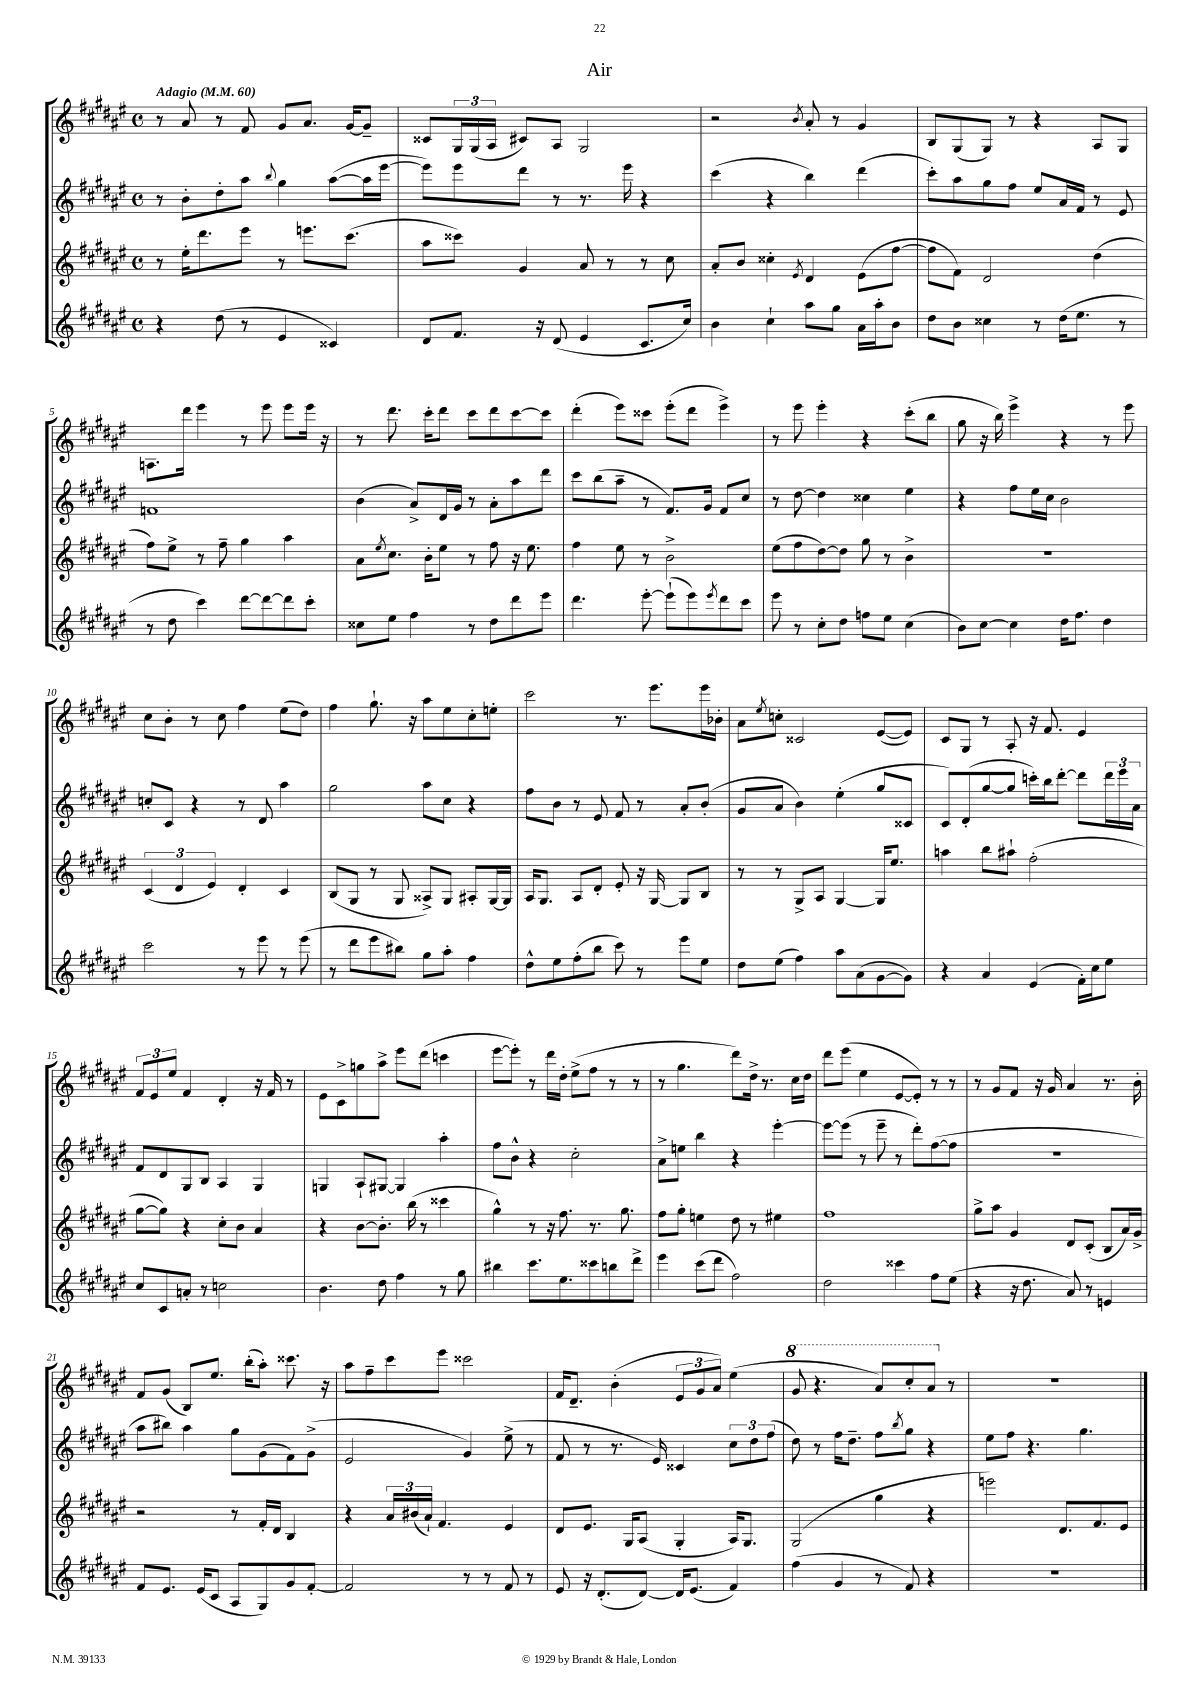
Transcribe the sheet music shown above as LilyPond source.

\header { title = "Air" }
<<
\new StaffGroup <<
\new Staff = "s0" {
    \clef treble \key fis \major \defaultTimeSignature \time 4/4 \tempo "Adagio" 4 = 60
    r8 ais'8 r8 fis'8 gis'8 ais'8. gis'16~ gis'8-- |
    cisis'8 \tuplet 3/2 { gis16 gis16( ais16 } cis'8) ais8 gis2 |
    r2 \acciaccatura { b'8 } ais'8-. r8 gis'4 |
    b8 gis8( gis8) r8 r4 ais8 gis8 |
    a8. dis'''16 eis'''4 r8 eis'''8 eis'''8 eis'''16 r16 |
    r8 dis'''8. cis'''16-. dis'''8 cis'''8 dis'''8 cis'''8~ cis'''8 |
    dis'''4-.( eis'''8) cisis'''8 eis'''8-.( dis'''8 eis'''4->) |
    r8 eis'''8 eis'''4-. r4 cis'''8-.( b''8 |
    gis''8 r16 b''16) eis'''4-> r4 r8 eis'''8 |
    cis''8 b'8-. r8 cis''8 fis''4 eis''8( dis''8) |
    fis''4 gis''8.-! r16 ais''8 eis''8 cis''8-. e''8-. |
    cis'''2 r8. eis'''8. eis'''16 bes'16-. |
    ais'8 \acciaccatura { eis''8 } c''8-. cisis'2 eis'8~( eis'8) |
    cis'8 gis8 r8 ais8-. r16 fis'8. eis'4 |
    \tuplet 3/2 { fis'8 eis'8 eis''8 } fis'4 dis'4-. r16 fis'16 r8 |
    eis'8 cis'8-> g''8 ais''8-> eis'''8 dis'''8( c'''4 |
    eis'''8~ eis'''8-.) r8 dis'''16 dis''16-. eis''8->( fis''8 r8 r8 |
    r8 gis''4. dis'''8) dis''16-> r8. cis''16 dis''16 |
    dis'''8 eis'''8( eis''4 eis'8~ eis'8-.) r8 r8 |
    r8 gis'8 fis'8 r16 gis'16 ais'4 r8. b'16-. |
    fis'8 gis'8( b8) eis''8. b''16-.( ais''8-.) cisis'''8. r16 |
    ais''8 fis''8-- cis'''8 eis'''8 cisis'''2 |
    fis'16 dis'8.-- b'4-.( \tuplet 3/2 { eis'8 gis'8 ais'8) } eis''4( |
    \ottava #1 gis''8 r4. ais''8) cis'''8-. ais''8 \ottava #0 r8 |
    r1 \bar "|." |
}
\new Staff = "s1" {
    \clef treble \key fis \major \defaultTimeSignature \time 4/4
    r8 b'8-. dis''8-. ais''8 \appoggiatura { b''8 } gis''4 ais''8~( ais''16 eis'''16~ |
    eis'''8) eis'''8 dis'''8 r8 r8. eis'''16 r4 |
    cis'''4( r4 b''4) dis'''4( |
    cis'''8-.) ais''8 gis''8 fis''8 eis''8 ais'16 fis'16 r8 eis'8 |
    f'1 |
    b'4( ais'8->) dis'16 gis'16 r8 ais'8-. ais''8 dis'''8 |
    cis'''8 b''8( ais''8-- r8 fis'8.) gis'16 fis'8 cis''8 |
    r8 dis''8~ dis''4 cisis''4 eis''4 |
    r4 fis''8 eis''16 cis''16 b'2 |
    c''8-. cis'8 r4 r8 dis'8 ais''4 |
    gis''2 ais''8 cis''8 r4 |
    fis''8 b'8 r8 eis'8 fis'8 r8 ais'8-. b'8-.( |
    gis'8 ais'8 b'4) eis''4-.( gis''8 cisis'8 |
    cis'8) dis'8-.( gis''8~ gis''8 c'''16-.) b''16 dis'''8~-. dis'''8 \tuplet 3/2 { dis'''16 eis'''16 ais'16 } |
    fis'8 dis'8 gis8 b8 ais4 gis4 |
    g4 ais8-! gis8~ gis4 ais''4-. |
    fis''8 b'8-^ r4 cis''2-. |
    ais'8-> e''8 b''4 r4 eis'''4~-. |
    eis'''8~ eis'''8( r8 eis'''8-- r8 dis'''8-.) fis''8~( fis''8 |
    R1 |
    ais''8 bis''8) ais''4 gis''8 gis'8( fis'8) gis'8->( |
    eis'2 gis'4) eis''8->( r8 |
    fis'8 r8 r8. eis'16) cisis'4 \tuplet 3/2 { cis''8 dis''8 fis''8( } |
    dis''8) r8 fis''16 dis''8.-- fis''8 \acciaccatura { b''8 } gis''8 r4 |
    eis''8 fis''8 r4. gis''4. \bar "|." |
}
\new Staff = "s2" {
    \clef treble \key fis \major \defaultTimeSignature \time 4/4
    r8 eis''16-. dis'''8. eis'''8 r8 e'''8. cis'''8.( |
    ais''8 cisis'''8) gis'4 ais'8 r8 r8 cis''8 |
    ais'8-. b'8 cisis''4-. \acciaccatura { eis'8 } dis'4 eis'8( fis''8~ |
    fis''8 fis'8) dis'2 dis''4( |
    fis''8) eis''8-> r8 fis''8-- gis''4 ais''4 |
    ais'8 \acciaccatura { eis''8 } cis''8. b'16-. eis''8 r8 fis''8 r16 eis''8. |
    fis''4 eis''8 r8 b'2-> |
    eis''8( fis''8 dis''8~) dis''8 gis''8 r8 b'4-> |
    r1 |
    \tuplet 3/2 { cis'4( dis'4 eis'4) } dis'4-. cis'4 |
    b8( gis8 r8 gis8 aisis8->) gis8 ais8-. gis16~ gis16 |
    ais16 gis8. ais8 dis'8-. eis'8-. r16 gis16~ gis8 b8 |
    r8 r8 gis8-> ais8 gis4~ gis16 eis''8. |
    a''4 b''8 ais''8-! fis''2-.( |
    gis''8~ gis''8) r4 cis''8-. b'8 ais'4 |
    r4 b'8~ b'8.-. b''16( r8 cisis'''4 |
    gis''4-^) r8 r16 fis''8. r8. gis''8. |
    fis''8 gis''8-. e''4 dis''8 r8 eis''4 |
    fis''1 |
    gis''8-> ais''8 gis'4 dis'8 cis'8-.( b8 ais'16) gis'16-> |
    r2 r8 fis'16-. dis'16 b4 |
    r4 \tuplet 3/2 { ais'16 bis'16( ais'16-!) } fis'4. eis'4 |
    dis'8 eis'8. gis16 ais8( gis4-. ais16) gis8. |
    gis2( gis''4 r4 |
    e'''2) dis'8. fis'8. eis'8 \bar "|." |
}
\new Staff = "s3" {
    \clef treble \key fis \major \defaultTimeSignature \time 4/4
    r4 dis''8( r8 eis'4 cisis'4) |
    dis'8 fis'8. r16 dis'8( eis'4 cis'8. cis''16) |
    b'4 cis''4-! ais''8 gis''8 ais'16 ais''16-. b'8 |
    dis''8 b'8 cisis''4 r8 dis''16( eis''8. r8 |
    r8 dis''8 cis'''4) dis'''8~ dis'''8~ dis'''8 cis'''8-. |
    cisis''8 eis''8 fis''4 r8 dis''8 dis'''8 eis'''8 |
    dis'''4. eis'''8~-. eis'''8-!( eis'''8) \acciaccatura { eis'''8 } dis'''8 cis'''8 |
    eis'''8 r8 cis''8-. dis''8 f''8 eis''8 cis''4( |
    b'8) cis''8~ cis''4 dis''16 fis''8. dis''4 |
    cis'''2 r8 eis'''8 r8 eis'''8( |
    r8 dis'''8 eis'''8 bis''8) gis''8 ais''8-. fis''4 |
    dis''8-^ eis''8 fis''8-.( b''8 cis'''8) r8 eis'''8 eis''8 |
    dis''8 eis''8( fis''4) ais''8 ais'8( gis'8~ gis'8) |
    r4 ais'4 eis'4( fis'16-.) cis''16 eis''8 |
    cis''8 cis'8 a'8-. r8 c''2 |
    b'4. dis''8 fis''4 r8 gis''8 |
    bis''4 cis'''8. eis''8. cisis'''8 b''8 dis'''8-> |
    eis'''4 cis'''8( dis'''8 fis''2) |
    dis''2 cisis'''4 fis''8 eis''8( |
    r4 r16 dis''8. ais'8) r8 e'4 |
    fis'8 eis'8. eis'16( cis'8 ais8 gis8) gis'8 fis'8~-. |
    fis'2 r8 r8 fis'8 r8 |
    eis'8 r16 dis'8.-.( dis'8~) dis'16 eis'8.( fis'4) |
    fis''4( gis'4 r8 fis'8) r4 |
    R1 \bar "|." |
}
>>
>>
